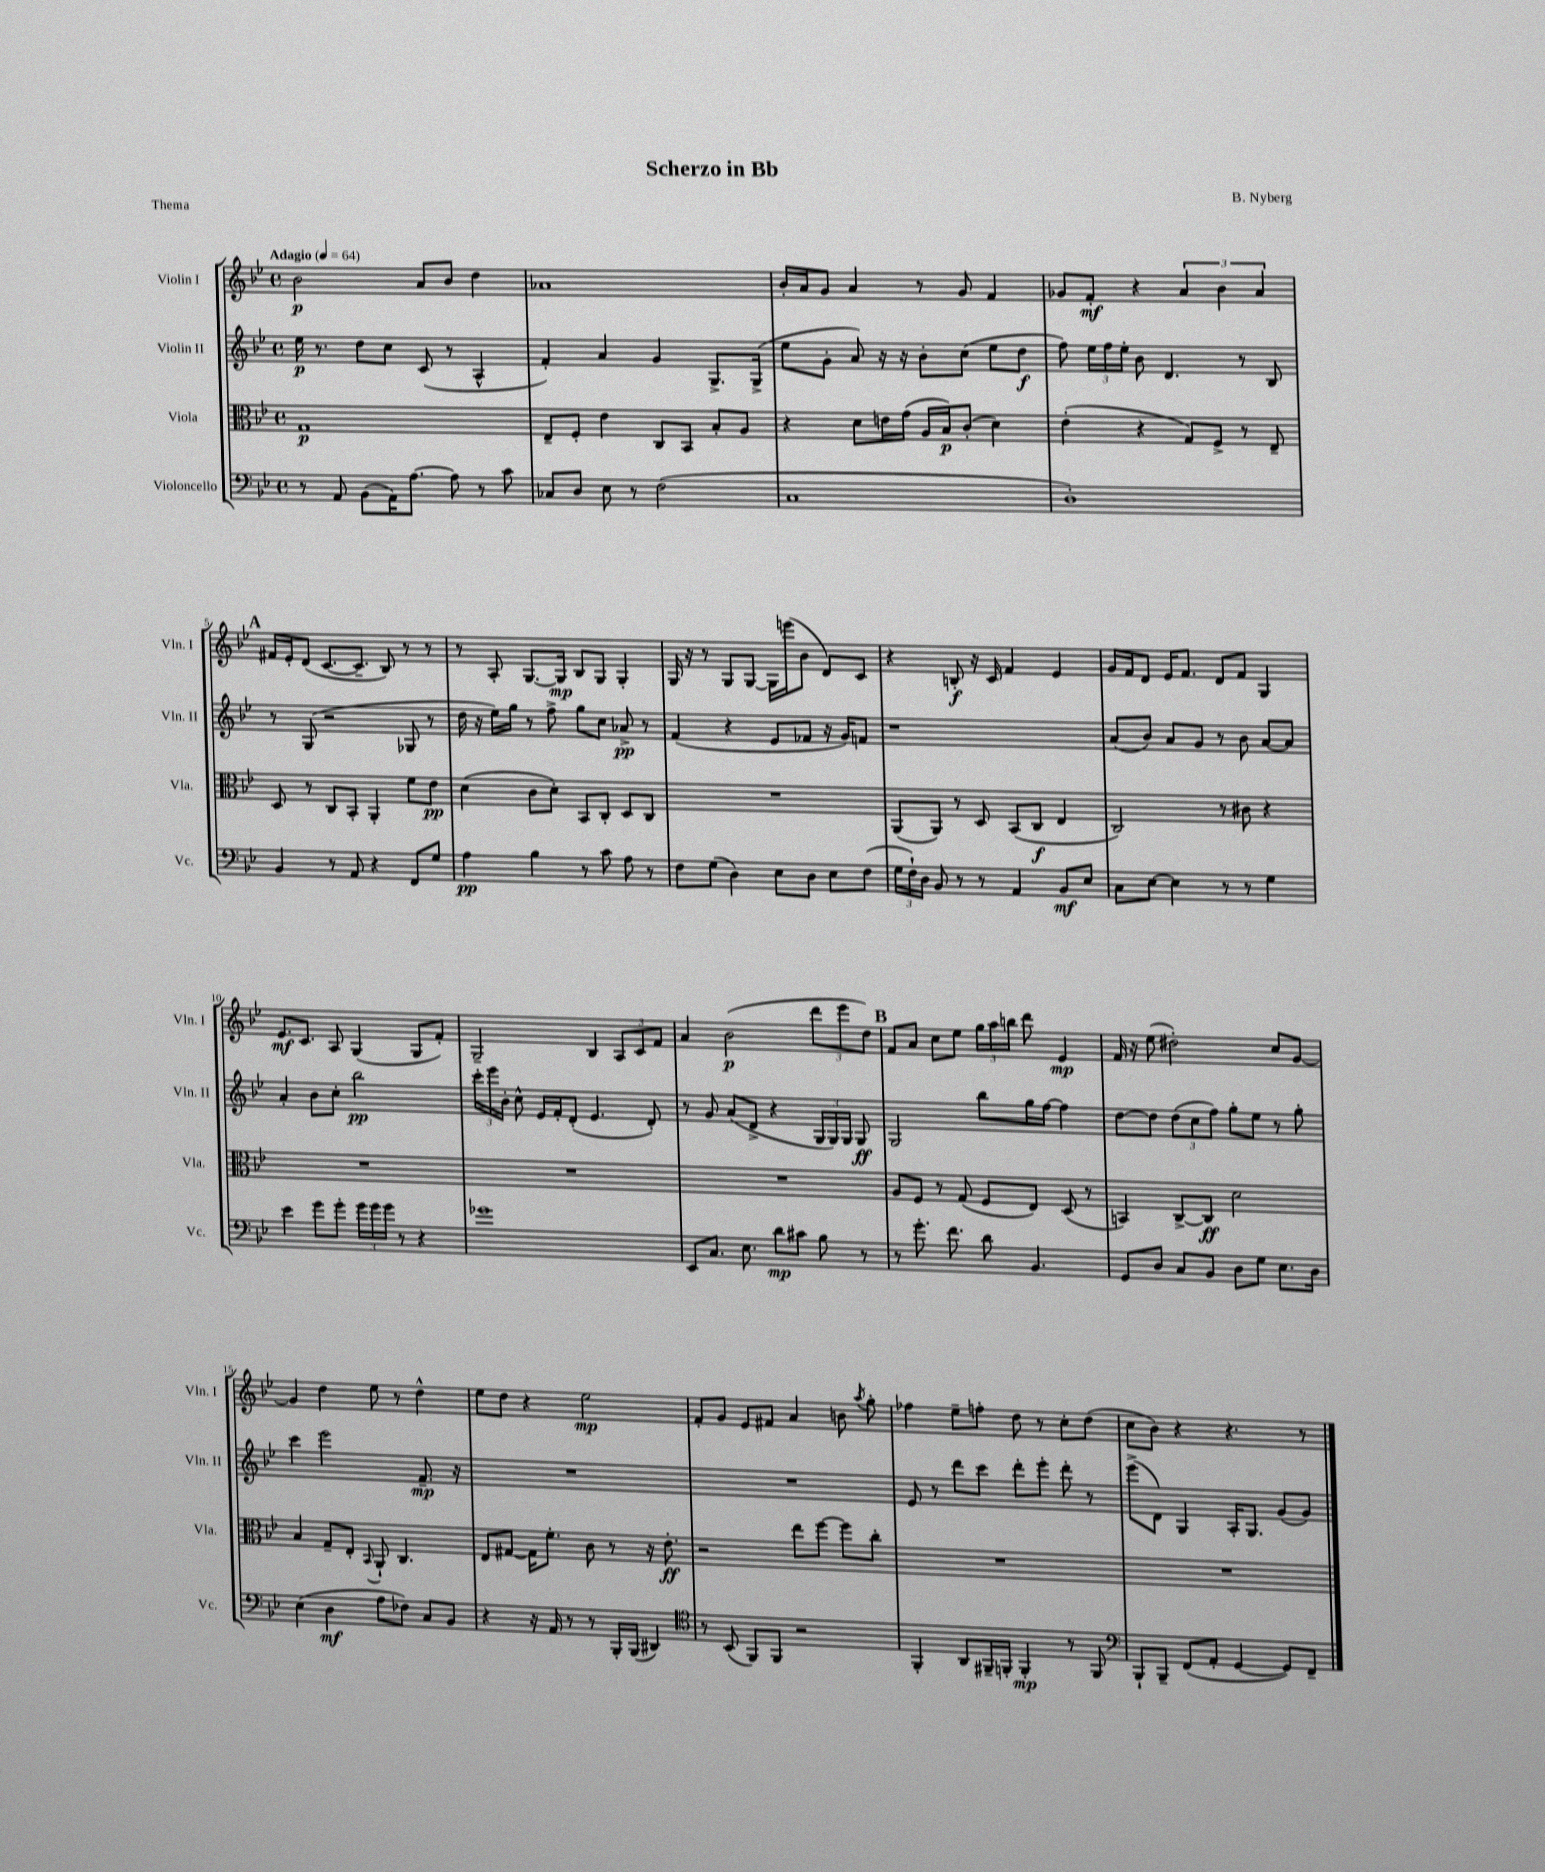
\header { title = "Scherzo in Bb" composer = "B. Nyberg" piece = "Thema" }
<<
\new StaffGroup <<
\new Staff = "s0" \with { instrumentName = "Violin I" shortInstrumentName = "Vln. I" } {
    \clef treble \key bes \major \defaultTimeSignature \time 4/4 \tempo "Adagio" 4 = 64
    \autoBeamOff bes'2\p a'8[ bes'8] d''4 |
    aes'1 |
    bes'16[-. a'16 g'8] a'4 r8 g'8 f'4 |
    ges'8[ f'8]-.\mf r4 \tuplet 3/2 { a'4 bes'4 a'4 } |
    \mark \markup { \bold "A" } fis'16[ ees'16-. d'8]( c'8.[~ c'8.]-- bes8) r8 r8 |
    r8 a8-. g8.[~ g16]\mp bes8[ g8] g4-. |
    g16 r16 r8 g8[ g8]~ g16[ e'''16( bes'8] d'8[) c'8] |
    r4 b8-.\f r16 c'16 f'4 ees'4 |
    g'16[ f'16 d'8] ees'16[ f'8.] d'8[ f'8] g4 |
    ees'8.[\mf c'8.] a8 g4( g8[ f'8]-.) |
    g2-- bes4 \tuplet 3/2 { a8[ c'8 f'8] } |
    a'4 bes'2\p( \tuplet 3/2 { d'''8[ ees'''8 d''8]) } |
    \mark \markup { \bold "B" } f'8[ a'8] c''8[ ees''8] \tuplet 3/2 { g''16[ a''16 b''16] } d'''8 ees'4\mp |
    f'16 r16 ees''8( dis''2-.) c''8[ g'8]~ |
    g'4 d''4 ees''8 r8 d''4-^ |
    ees''8[ d''8] r4 ees''2\mp |
    f'8[-. g'8] ees'8[ fis'8] a'4 b'8 \acciaccatura { a''8 } g''8-. |
    fes''4 ees''8[-- f''8]-. d''8 r8 c''8[-. d''8]( |
    c''8[ bes'8]) r4 r4. r8 \bar "|." |
}
\new Staff = "s1" \with { instrumentName = "Violin II" shortInstrumentName = "Vln. II" } {
    \clef treble \key bes \major \defaultTimeSignature \time 4/4
    \autoBeamOff ees''16\p r8. d''8[ c''8] c'8( r8 a4-^ |
    f'4-.) a'4 g'4 g8.[-> g16]->( |
    ees''8[ g'8]-. a'8) r16 r16 bes'8[-. c''8]( ees''8[ d''8]\f |
    f''8) \tuplet 3/2 { ees''16[ f''16 ees''16]-. } bes'8 d'4. r8 bes8 |
    \mark \markup { \bold "A" } r8 g8( r2 ges8 r8 |
    d''16 r16 ees''16[) g''16] r8 f''8-> g''8[ c''8] aes'8->\pp r8 |
    f'4( r4 ees'8[ fes'8] r16 g'16[) f'8] |
    r1 |
    a'8[( bes'8]) a'8[ g'8] r8 bes'8 a'8[~ a'8] |
    a'4-. bes'8[ c''8]-. bes''2\pp |
    \tuplet 3/2 { c'''16[-. ees'''16 bes'16]-. } c''8-^ ees'16[ f'16-. d'8]-.( ees'4. d'8-.) |
    r8 g'8 a'8[( d'8]-> r4 \tuplet 3/2 { g16[ g16) g16] } g8\ff |
    \mark \markup { \bold "B" } g2 bes''8[ g''16 f''16]~ f''4 |
    d''8[~ d''8] \tuplet 3/2 { d''8[( c''8 f''8]) } g''8[-. ees''8] r8 g''8-. |
    c'''4 ees'''2 f'8.--\mp r16 |
    R1 |
    R1 |
    ees'8 r8 d'''8[ c'''8] d'''8[-. ees'''8]-. d'''8-. r8 |
    ees'''8[->( d'8]) g4 a16[-. g8.] g'8[( g'8]) \bar "|." |
}
\new Staff = "s2" \with { instrumentName = "Viola" shortInstrumentName = "Vla." } {
    \clef alto \key bes \major \defaultTimeSignature \time 4/4
    \autoBeamOff g1\p |
    ees8[-- f8]-. ees'4 c8[ bes,8] bes8[-. a8] |
    r4 d'8[ e'16 g'16]( a16[ bes16\p) c'8]-.( d'4) |
    ees'4-.( r4 g8[) f8]-> r8 ees8-- |
    \mark \markup { \bold "A" } d8 r8 c8[ bes,8]-. a,4-. f'8[ ees'8]\pp |
    d'4( c'8[ d'8]-.) bes,8[ c8]-. d8[ c8] |
    R1 |
    a,8[( a,8]) r8 d8 bes,8[( c8]\f ees4 |
    c2) r8 cis'8 r4 |
    R1 |
    R1 |
    R1 |
    \mark \markup { \bold "B" } a8[ f8] r8 g8( f8[ ees8]) d8( r8 |
    b,4) c8[~-> c8]\ff d'2 |
    bes4 g8[-- ees8]-. \appoggiatura { bes,8 } a,8-! c4. |
    ees8[ gis8]~ gis16[ f'8.]-. c'8 r8 r16 ees'8.-.\ff |
    r2 ees''8[ f''8]~ f''8[ c''8]-. |
    R1 |
    R1 \bar "|." |
}
\new Staff = "s3" \with { instrumentName = "Violoncello" shortInstrumentName = "Vc." } {
    \clef bass \key bes \major \defaultTimeSignature \time 4/4
    \autoBeamOff r8 a,8 bes,8[( a,16) a8.]~ a8 r8 c'8 |
    ces8[ d8] ees8 r8 f2( |
    c1 |
    d1-.) |
    \mark \markup { \bold "A" } bes,4 r8 a,8 r4 f,8[ g8] |
    a4\pp bes4 r8 c'8 a8 r8 |
    f8[ g8]( d4) ees8[ d8] ees8[ f8]( |
    \tuplet 3/2 { g16[ f16-!) d16] } bes,8 r8 r8 a,4 bes,8[\mf ees8] |
    c8[ ees8]~ ees4 r8 r8 g4 |
    ees'4 g'8[ g'8]-. \tuplet 3/2 { g'16[ g'16 g'16] } r8 r4 |
    ges'1 |
    ees,8[ c8.] ees8. d'8[\mp cis'8] bes8 r8 |
    \mark \markup { \bold "B" } r8 g'8.-. f'8. d'8 bes,4. |
    g,8[ d8] c8[ bes,8] d8[ g8] ees8.[ d16] |
    ees4( d4\mf a8[ fes8]) c8[ bes,8] |
    r4 r16 a,16 r8 r8 bes,,16[-. bes,,16]( dis,4) |
    \clef tenor r8 bes,8( f,8[) f,8] r2 |
    f,4-. a,8[ fis,16-- f,16]-. f,4-.\mp r8 f,8 |
    \clef bass bes,,8[-! bes,,8]-- f,8[( a,8]-. g,4~ g,8[) f,8]-- \bar "|." |
}
>>
>>
